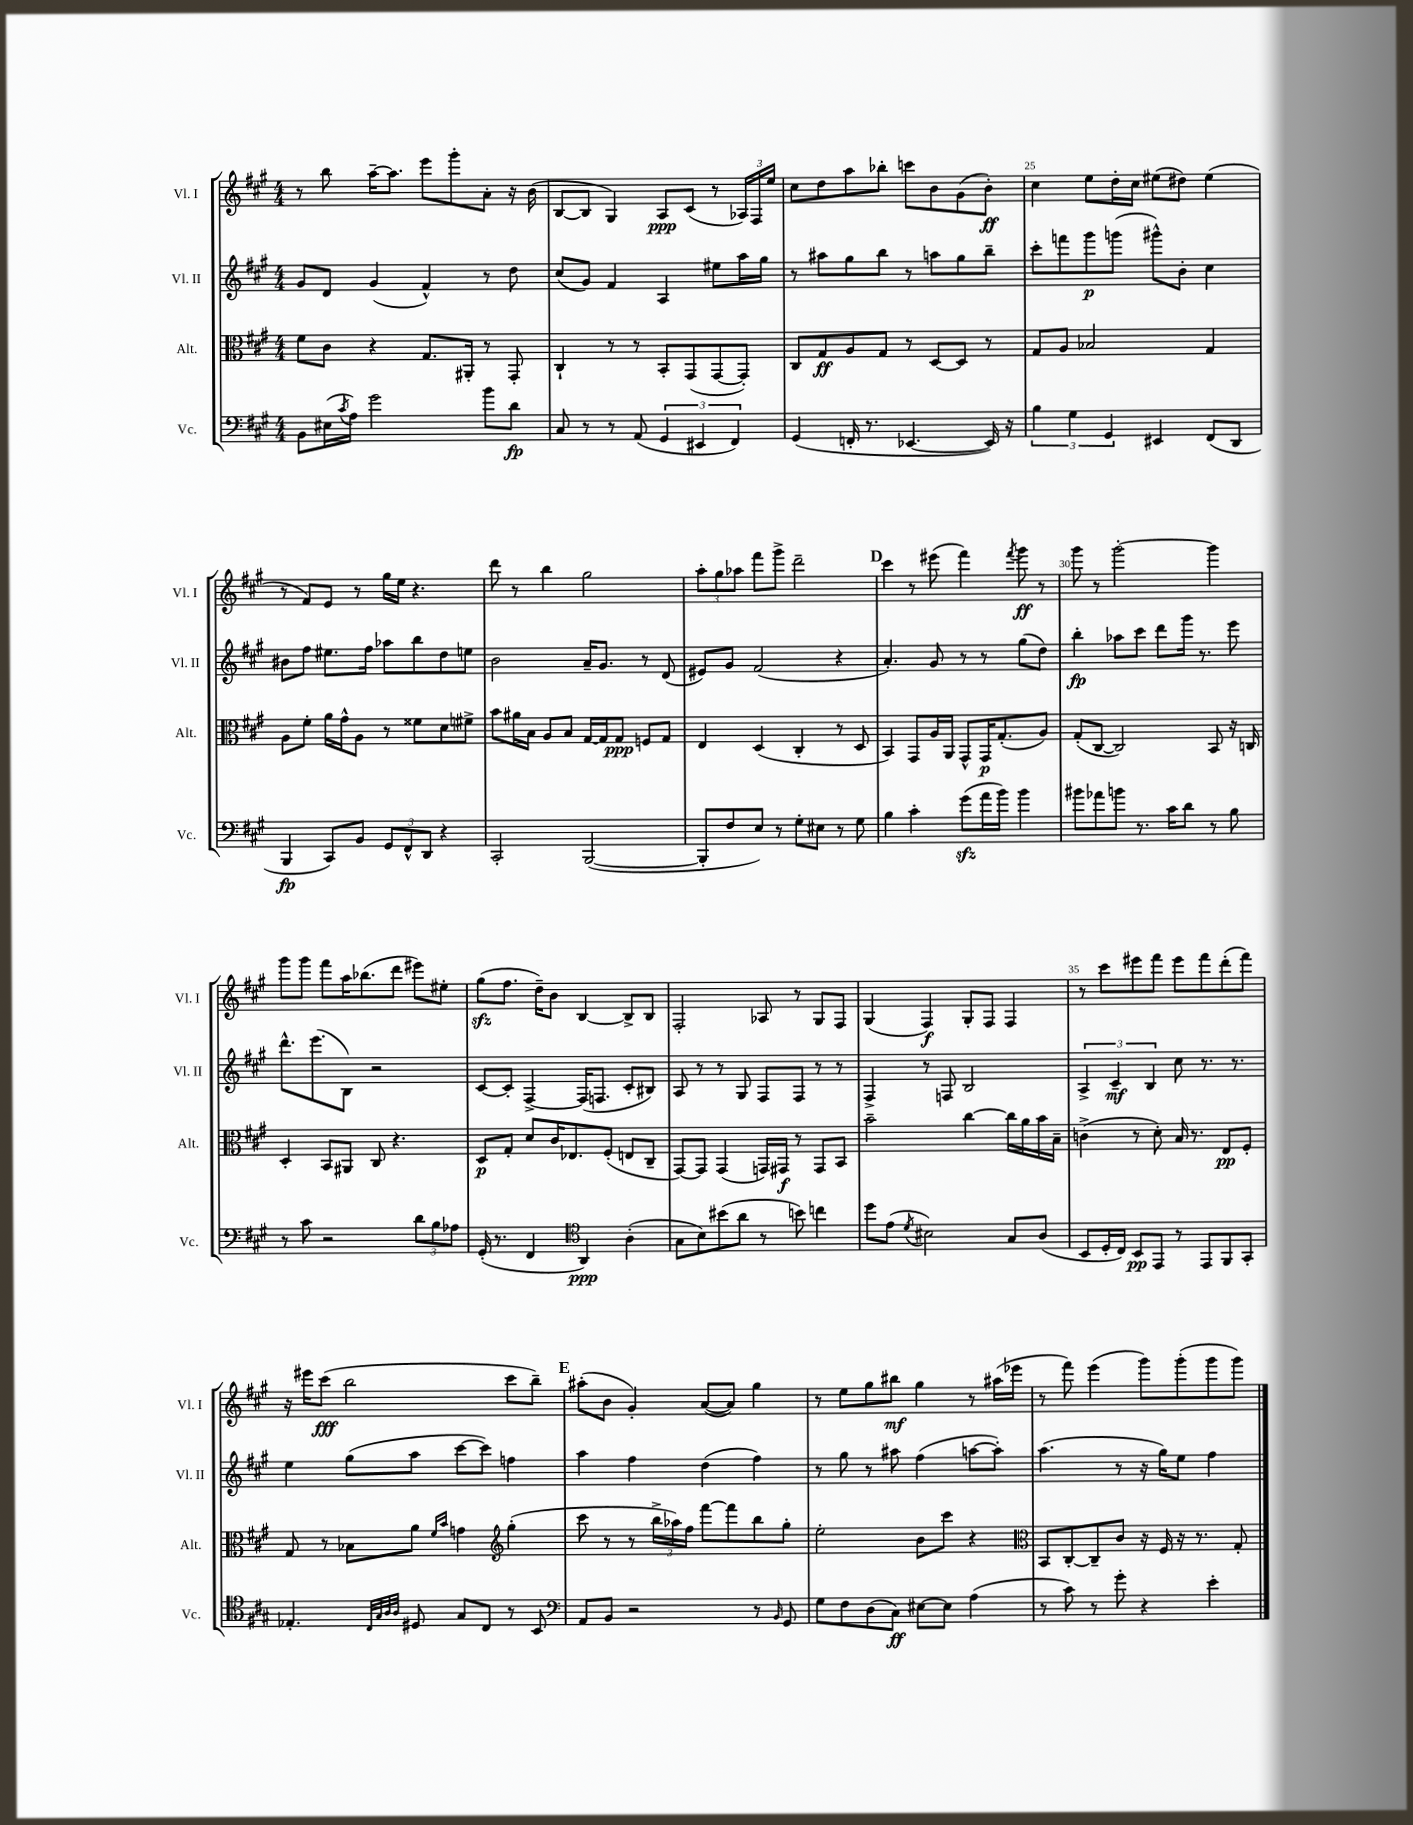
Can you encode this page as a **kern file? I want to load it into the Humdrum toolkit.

**kern	**dynam	**kern	**dynam	**kern	**dynam	**kern	**dynam
*part4	*part4	*part3	*part3	*part2	*part2	*part1	*part1
*staff4	*staff4	*staff3	*staff3	*staff2	*staff2	*staff1	*staff1
*I"Vc.	*	*I"Alt.	*	*I"Vl. II	*	*I"Vl. I	*
*I'Vc.	*	*I'Alt.	*	*I'Vl. II	*	*I'Vl. I	*
*clefF4	*	*clefC3	*	*clefG2	*	*clefG2	*
*k[f#c#g#]	*	*k[f#c#g#]	*	*k[f#c#g#]	*	*k[f#c#g#]	*
*M4/4	*	*M4/4	*	*M4/4	*	*M4/4	*
=22	=22	=22	=22	=22	=22	=22	=22
8BB\L	.	8f#\L	.	8g#/L	.	8r	.
(16E#X\L	.	8c#\J	.	8d/J	.	8bb\	.
8qc#/	.	.	.	.	.	.	.
16A\JJ)	.	.	.	.	.	.	.
2g#\	.	4r	.	(4g#/	.	[16aa~\KL	.
.	.	.	.	.	.	8.aa\J]	.
.	.	8.G#/L	.	4f#^^/)	.	8eee\L	.
.	.	.	.	.	.	8ggg#'\	.
.	.	16AA#X'/Jk	.	.	.	.	.
8b\L	.	8r	.	8r	.	8a'\J	.
8d\J	fp	8GG#'/	.	8dd\	.	16r	.
.	.	.	.	.	.	(16b\	.
=23	=23	=23	=23	=23	=23	=23	=23
8C#/	.	4C#`/	.	(8cc#/L	.	[8B/L	.
8r	.	.	.	8g#/J)	.	8B/J]	.
8r	.	8r	.	4f#/	.	4G#/)	.
(8AA/	.	8r	.	.	.	.	.
6GG#/	.	8BB'/L	.	4A/	.	8A/L	ppp
.	.	(8GG#/	.	.	.	(8c#/J	.
6EE#X/	.	.	.	.	.	.	.
.	.	[8GG#/	.	8ee#X\L	.	8r	.
6FF#/)	.	.	.	.	.	.	.
.	.	8GG#'/J])	.	16aa\L	.	24A-X/LL)	.
.	.	.	.	.	.	24F#/	.
.	.	.	.	16gg#\JJ	.	.	.
.	.	.	.	.	.	24ee/JJ	.
=24	=24	=24	=24	=24	=24	=24	=24
(4GG#/	.	8C#/L	.	8r	.	8cc#\L	.
.	.	8G#/	ff	8aa#X\L	.	8dd\	.
16FFn'/	.	8A/	.	8gg#\	.	8aa\	.
8.r	.	.	.	.	.	.	.
.	.	8G#/J	.	8bb\J	.	8bb-X'\J	.
[4.EE-X/	.	8r	.	8r	.	8cccn\L	.
.	.	[8D/L	.	8aan\L	.	8b\	.
.	.	8D/J]	.	8gg#\	.	(8g#\	.
16EE-/])	.	8r	.	8bb~\J	.	8b'\J)	ff
16r	.	.	.	.	.	.	.
=25	=25	=25	=25	=25	=25	=25	=25
6B\	.	8G#/L	.	8ccc#'\L	.	4cc#\	.
.	.	8A/J	.	8fffn\	.	.	.
6G#\	.	.	.	.	.	.	.
.	.	2B-X/	.	8ggg#\	p	8ee\L	.
6GG#/	.	.	.	.	.	.	.
.	.	.	.	(8gggn\J	.	16dd'\L	.
.	.	.	.	.	.	16cc#\JJ	.
4EE#X/	.	.	.	8ggg#X^^\L)	.	(8ee#X\L	.
.	.	.	.	8b'\J	.	8dd#X\J)	.
(8FF#/L	.	4G#/	.	4cc#\	.	(4ee#\	.
8DD/J	.	.	.	.	.	.	.
!!LO:LB:g=z
=26	=26	=26	=26	=26	=26	=26	=26
4BBB/	fp	8A\L	.	8b#X\L	.	8r	.
.	.	8f#'\J	.	8ff#\J	.	8f#/L)	.
8CC#/L)	.	16a\LL	.	8.ee#X\L	.	8e/J	.
.	.	16g#^^\J	.	.	.	.	.
8BB/J	.	8A\J	.	.	.	8r	.
.	.	.	.	16ff#\Jk	.	.	.
12GG#/L	.	8r	.	8aa-X\L	.	16gg#\LL	.
.	.	.	.	.	.	16ee\JJ	.
12FF#^^/	.	.	.	.	.	.	.
.	.	8f##X\L	.	8bb\	.	4.r	.
12DD/J	.	.	.	.	.	.	.
4r	.	8d\	.	8dd\	.	.	.
.	.	8f#X^\J	.	8een\J	.	.	.
=27	=27	=27	=27	=27	=27	=27	=27
2CC#'/	.	8b\L	.	2b\	.	8ddd\	.
.	.	16a#X\L	.	.	.	8r	.
.	.	16B\JJ	.	.	.	.	.
.	.	8A/L	.	.	.	4bb\	.
.	.	8B/J	.	.	.	.	.
([2BBB/	.	[16G#/LL	.	16a~/KL	.	2gg#\	.
.	.	16G#/J]	.	8.g#/J	.	.	.
.	.	8G#/J	ppp	.	.	.	.
.	.	8Fn/L	.	8r	.	.	.
.	.	8G#/J	.	(8d/	.	.	.
=28	=28	=28	=28	=28	=28	=28	=28
8BBB'/L]	.	4E/	.	8e#X/L)	.	12aa'\L	.
.	.	.	.	.	.	12gg#\	.
8F#/	.	.	.	8g#/J	.	.	.
.	.	.	.	.	.	12aa-X\J	.
8E/J)	.	(4D/	.	(2f#/	.	8fff#\L	.
8r	.	.	.	.	.	8ggg#^\J	.
8G#'\L	.	4C#'/	.	.	.	2ddd~\	.
8E#X\J	.	.	.	.	.	.	.
8r	.	8r	.	4r	.	.	.
8G#\	.	8D/	.	.	.	.	.
!!LO:REH:place=s1:t=D
=29	=29	=29	=29	=29	=29	=29	=29
4B\	.	4BB/)	.	4.a'/)	.	4ccc#\	.
4c#'\	.	8GG#/L	.	.	.	8r	.
.	.	16A/L	.	8g#/	.	(8eee#X\	.
.	.	16AA/JJ	.	.	.	.	.
(8g#zz\L	.	8GG#^^/L	.	8r	.	4fff#\)	.
16a\L	.	16GG#/K	p	8r	.	.	.
16b\JJ)	.	(8.G#'/	.	.	.	.	.
.	.	.	.	.	.	8qfff#/	.
4b\	.	.	.	(8gg#\L	.	8ggg#\	ff
.	.	8A/J)	.	8dd\J)	.	8r	.
=30	=30	=30	=30	=30	=30	=30	=30
8b#X\L	.	(8G#'/L	.	4bb'\	fp	8ggg#\	.
8a-X\	.	[8C#/J	.	.	.	8r	.
8bn\J	.	2C#/])	.	8aa-X\L	.	[2ggg#'\	.
8.r	.	.	.	8ccc#\J	.	.	.
.	.	.	.	8ddd\L	.	.	.
16c#\KL	.	.	.	.	.	.	.
8d\J	.	.	.	16ggg#\Jk	.	.	.
.	.	.	.	8.r	.	.	.
8r	.	8BB/	.	.	.	4ggg#\]	.
8B\	.	16r	.	8eee\	.	.	.
.	.	16Cn/	.	.	.	.	.
!!LO:LB:g=z
=31	=31	=31	=31	=31	=31	=31	=31
8r	.	4D'/	.	8.ddd^^\L	.	8ggg#\L	.
8c#\	.	.	.	.	.	8ggg#\J	.
.	.	.	.	(8.eee\	.	.	.
2r	.	8BB/L	.	.	.	8fff#\L	.
.	.	8AA#X/J	.	8B\J)	.	16aa\K	.
.	.	.	.	.	.	(8.bb-X\	.
.	.	8C#/	.	2r	.	.	.
.	.	4.r	.	.	.	8ddd\J	.
12d\L	.	.	.	.	.	8eee#X\L)	.
12B\	.	.	.	.	.	.	.
.	.	.	.	.	.	8ee#X'\J	.
12A-X\J	.	.	.	.	.	.	.
=32	=32	=32	=32	=32	=32	=32	=32
(16GG#'/	.	8D/L	p	[8c#/L	.	(8gg#zz\L	.
8.r	.	.	.	.	.	.	.
.	.	8G#'/J	.	8c#'/J]	.	8.ff#\J	.
4FF#/	.	8d/L	.	[4F#^/	.	.	.
.	.	.	.	.	.	16dd~\KL)	.
.	.	16c#/K	.	.	.	8b\J	.
.	.	8.E-X/	.	.	.	.	.
*clefC4	*	*	*	*	*	*	*
4AA/)	ppp	.	.	(16F#/KL]	.	[4B/	.
.	.	.	.	8.Fn/J	.	.	.
.	.	(8F#'/J	.	.	.	.	.
(4A'\	.	8En/L	.	8c#'/L	.	8B^/L]	.
.	.	8C#~/J	.	8B#X/J)	.	8B/J	.
=33	=33	=33	=33	=33	=33	=33	=33
8G#\L	.	[8GG#/L)	.	8A/	.	2F#'/	.
8B\)	.	8GG#/J]	.	8r	.	.	.
(8b#X\	.	(4GG#/	.	8r	.	.	.
8a\J	.	.	.	8G#/	.	.	.
8r	.	16GGn/LL)	.	8F#/L	.	8A-X/	.
.	.	16GG#X/JJ	f	.	.	.	.
8bn\)	.	8r	.	8F#/J	.	8r	.
4ccn\	.	8GG#/L	.	8r	.	8G#/L	.
.	.	8BB/J	.	8r	.	8F#/J	.
=34	=34	=34	=34	=34	=34	=34	=34
8dd\L	.	2b~\	.	4F#^/	.	(4G#/	.
(8e\J	.	.	.	.	.	.	.
8qd/	.	.	.	.	.	.	.
2B#X\)	.	.	.	8r	.	4F#/)	f
.	.	.	.	8Fn/	.	.	.
.	.	[4cc#\	.	2B/	.	8G#'/L	.
.	.	.	.	.	.	8F#/J	.
8G#/L	.	16cc#\LL]	.	.	.	4F#/	.
.	.	16a\	.	.	.	.	.
(8A/J	.	16b\	.	.	.	.	.
.	.	16B~\JJ	.	.	.	.	.
=35	=35	=35	=35	=35	=35	=35	=35
8BB/L	.	(4cn^\	.	6A^/	.	8r	.
16D'/L	.	.	.	.	.	8ccc#\L	.
.	.	.	.	6c#~/	mf	.	.
16C#/JJ)	.	.	.	.	.	.	.
8BB/L	pp	8r	.	.	.	8eee#X\	.
.	.	.	.	6B/	.	.	.
8EE/J	.	8d'\)	.	.	.	8fff#\J	.
8r	.	16B/	.	8cc#\	.	8eee#\L	.
.	.	8.r	.	.	.	.	.
8EE/L	.	.	.	8.r	.	8fff#\	.
8FF#/	.	8E/L	pp	.	.	(8ddd'\	.
.	.	.	.	8.r	.	.	.
8GG#'/J	.	8F#'/J	.	.	.	8fff#\J)	.
!!LO:LB:g=z
=36	=36	=36	=36	=36	=36	=36	=36
4.E-X'/	.	8G#/	.	4ee\	.	16r	.
.	.	.	.	.	.	16eee#X\KL	.
.	.	8r	.	.	.	(8ccc#\J	fff
.	.	8B-X\L	.	(8gg#\L	.	2bb\	.
32qqC#/LLL	.	.	.	.	.	.	.
32qqG#/	.	.	.	.	.	.	.
32qqA/	.	.	.	.	.	.	.
32qqA/JJJ	.	.	.	.	.	.	.
8D#X/	.	8a\J	.	8aa\J	.	.	.
.	.	16qqf#/LL	.	.	.	.	.
.	.	16qqb/JJ	.	.	.	.	.
8G#/L	.	4gn\	.	[8ccc#\L	.	.	.
8C#/J	.	.	.	8ccc#\J])	.	.	.
*	*	*clefG2	*	*	*	*	*
8r	.	(4gg#'\	.	4ffn\	.	8ccc#\L	.
8BB/	.	.	.	.	.	8bb~\J)	.
!!LO:REH:place=s1:t=E
=37	=37	=37	=37	=37	=37	=37	=37
*clefF4	*	*	*	*	*	*	*
8AA/L	.	8ccc#\	.	4aa\	.	(8aa#X'\L	.
8BB/J	.	8r	.	.	.	8b\J	.
2r	.	8r	.	4ff#\	.	4g#'/)	.
.	.	24bb^\LL	.	.	.	.	.
.	.	24aa-X\)	.	.	.	.	.
.	.	24ff#\JJ	.	.	.	.	.
.	.	[8fff#\L	.	(4dd\	.	([8a/L	.
.	.	8fff#\]	.	.	.	8a/J])	.
8r	.	8bb\	.	4ff#\)	.	4gg#\	.
16qqBB/	.	.	.	.	.	.	.
8GG#/	.	8gg#'\J	.	.	.	.	.
=38	=38	=38	=38	=38	=38	=38	=38
8G#\L	.	2ee'\	.	8r	.	8r	.
8F#\	.	.	.	8gg#\	.	8ee\L	.
(8D\	.	.	.	8r	.	8gg#\	.
8C#\J)	ff	.	.	8aa#X\	.	8bb#X\J	mf
[8E#X\L	.	8b\L	.	(4ff#\	.	4gg#\	.
8E#\J]	.	8ccc#\J	.	.	.	.	.
(4A\	.	4r	.	[8aan\L	.	8r	.
.	.	.	.	8aa'\J])	.	(16aa#X\LL	.
.	.	.	.	.	.	16eee-X\JJ	.
=39	=39	=39	=39	=39	=39	=39	=39
*	*	*clefC3	*	*	*	*	*
8r	.	8BB/L	.	(4.aa\	.	8r	.
8c#\)	.	[8C#'/	.	.	.	8fff#\)	.
8r	.	8C#~/]	.	.	.	(4eee\	.
8g#'\	.	8c#/J	.	8r	.	.	.
4r	.	16r	.	16r	.	8ggg#\L)	.
.	.	16F#/	.	16gg#\KL)	.	.	.
.	.	16r	.	8ee\J	.	(8ggg#'\	.
.	.	8.r	.	.	.	.	.
4e'\	.	.	.	4ff#\	.	8ggg#\	.
.	.	8G#'/	.	.	.	8ggg#\J)	.
==	==	==	==	==	==	==	==
*-	*-	*-	*-	*-	*-	*-	*-
